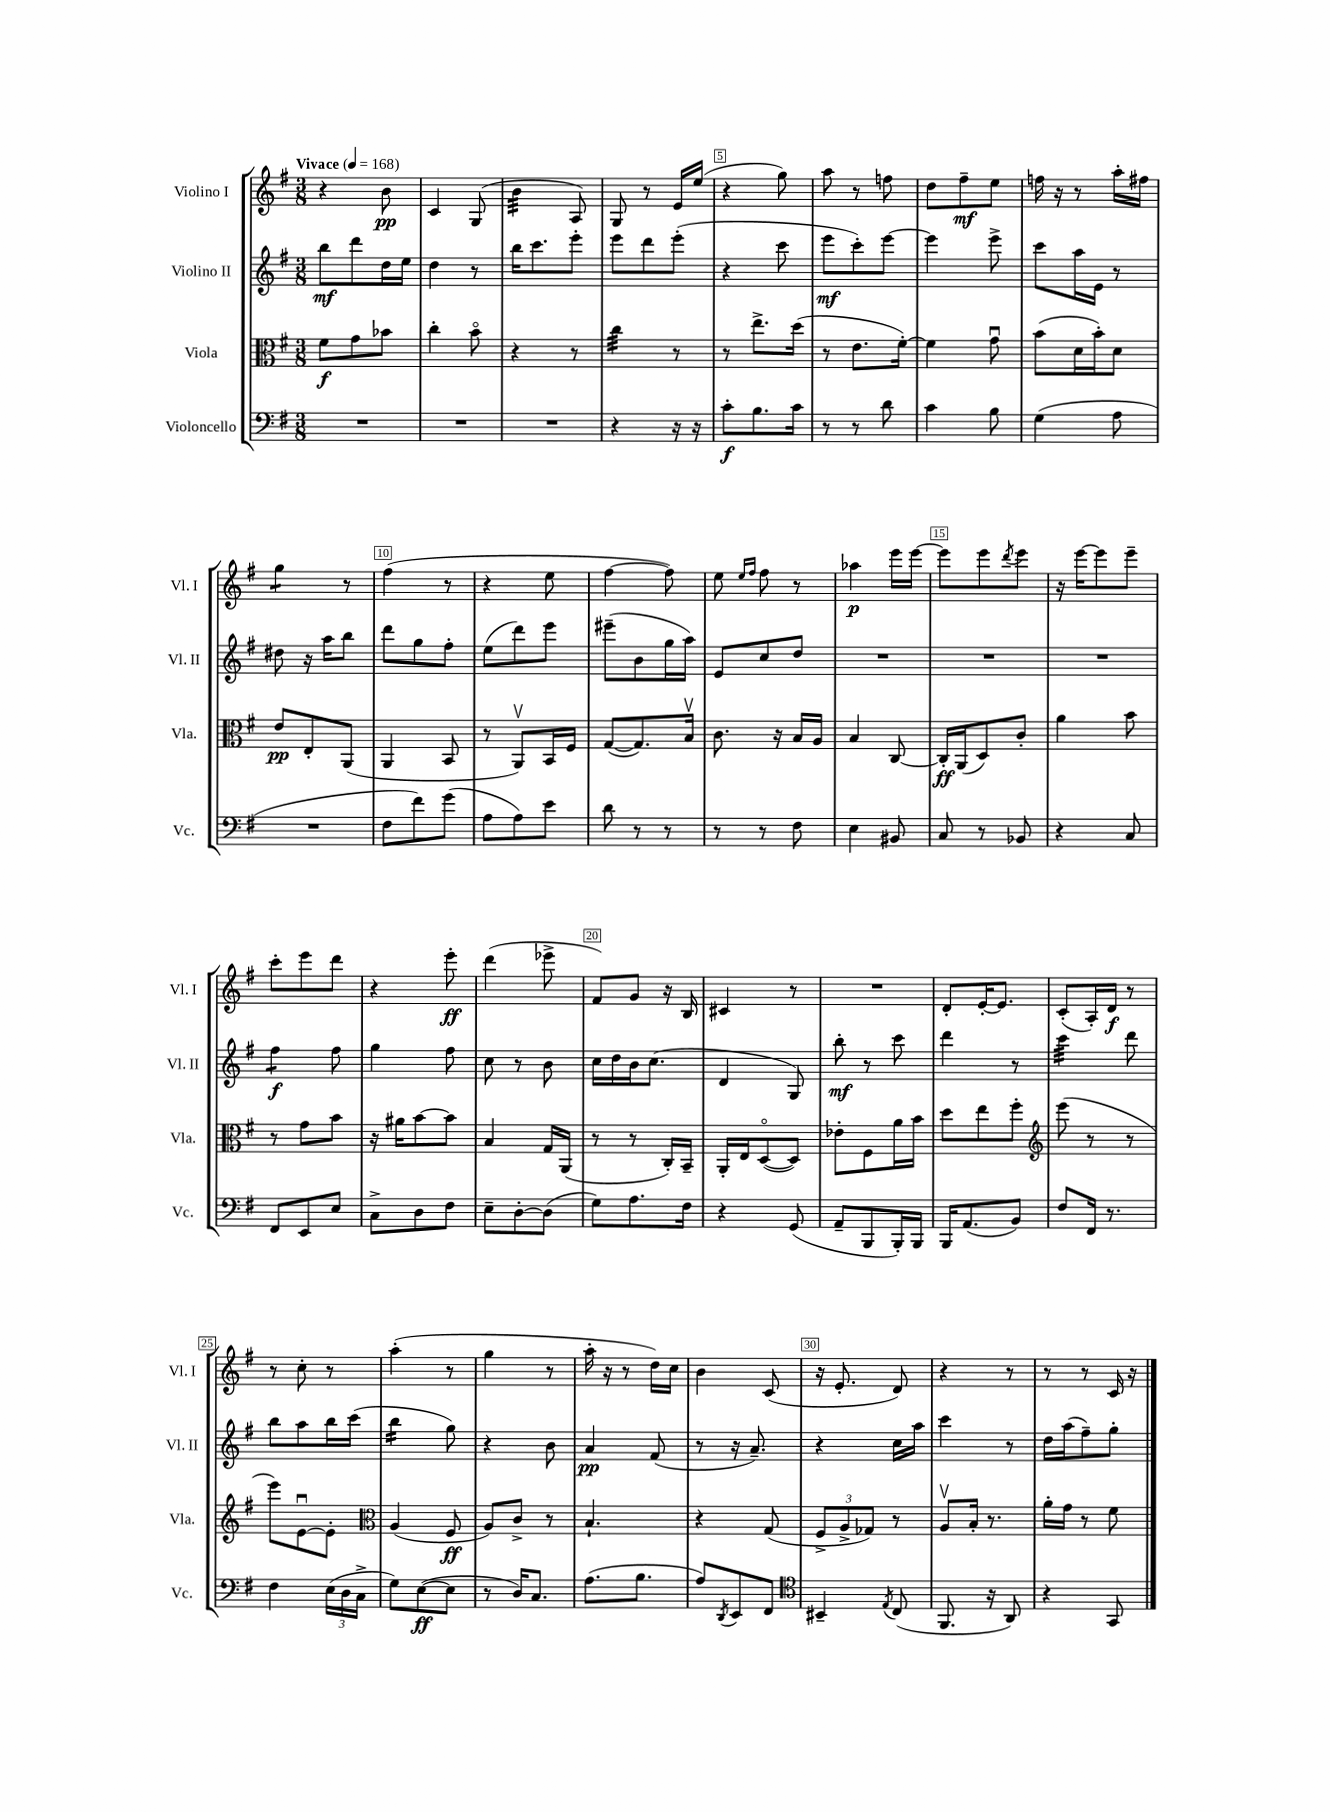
<<
\new StaffGroup <<
\new Staff = "s0" \with { instrumentName = "Violino I" shortInstrumentName = "Vl. I" } {
    \clef treble \key g \major \numericTimeSignature \time 3/8 \tempo "Vivace" 4 = 168
    r4 b'8\pp |
    c'4 g8( |
    b'4:32 a8) |
    g8 r8 e'16 e''16( |
    r4 g''8) |
    a''8 r8 f''8 |
    d''8 fis''8--\mf e''8 |
    f''16 r16 r8 a''16-. fis''16 |
    g''4:8 r8 |
    fis''4( r8 |
    r4 e''8 |
    fis''4~ fis''8) |
    e''8 \grace { e''16 fis''16 } fis''8 r8 |
    aes''4\p e'''16 e'''16~ |
    e'''8 e'''8 \acciaccatura { d'''8 } e'''8 |
    r16 e'''16~ e'''8 e'''8-- |
    c'''8-. e'''8 d'''8 |
    r4 e'''8-.\ff |
    d'''4( ees'''8-> |
    fis'8) g'8 r16 b16 |
    cis'4 r8 |
    R4. |
    d'8-. e'16~-. e'8. |
    c'8-.( a16-.) d'16\f r8 |
    r8 c''8-. r8 |
    a''4-.( r8 |
    g''4 r8 |
    a''16-. r16 r8 d''16) c''16 |
    b'4 c'8( |
    r16 e'8.-. d'8) |
    r4 r8 |
    r8 r8 c'16 r16 \bar "|." |
}
\new Staff = "s1" \with { instrumentName = "Violino II" shortInstrumentName = "Vl. II" } {
    \clef treble \key g \major \numericTimeSignature \time 3/8
    b''8\mf d'''8 d''16 e''16 |
    d''4 r8 |
    b''16 c'''8. e'''8-. |
    e'''8 d'''8 e'''8-.( |
    r4 c'''8 |
    e'''8\mf c'''8-.) e'''8~ |
    e'''4 e'''8-> |
    c'''8 a''16 e'16 r8 |
    dis''8 r16 a''16 b''8 |
    d'''8 g''8 fis''8-. |
    e''8( d'''8) e'''8 |
    eis'''8--( b'8 g''16 a''16) |
    e'8 c''8 d''8 |
    R4. |
    R4. |
    R4. |
    fis''4:8\f fis''8 |
    g''4 fis''8 |
    c''8 r8 b'8 |
    c''16 d''16 b'16 c''8.( |
    d'4 g8) |
    b''8-.\mf r8 c'''8 |
    d'''4 r8 |
    c'''4:32 d'''8 |
    b''8 a''8 b''16 c'''16( |
    b''4:16 g''8) |
    r4 b'8 |
    a'4\pp fis'8( |
    r8 r16 a'8.--) |
    r4 c''16 a''16 |
    c'''4 r8 |
    d''16 a''16( fis''8--) g''8-. \bar "|." |
}
\new Staff = "s2" \with { instrumentName = "Viola" shortInstrumentName = "Vla." } {
    \clef alto \key g \major \numericTimeSignature \time 3/8
    fis'8\f g'8 bes'8 |
    c''4-. b'8\flageolet |
    r4 r8 |
    c''4:32 r8 |
    r8 e''8.-> d''16( |
    r8 e'8. fis'16~-.) |
    fis'4 g'8\downbow |
    b'8( d'16 b'16-.) d'8 |
    e'8\pp e8-. a,8( |
    a,4 b,8 |
    r8 a,8\upbow) b,16 fis16 |
    g8~( g8.) b16\upbow |
    c'8. r16 b16 a16 |
    b4 c8~ |
    c16-.\ff a,16( d8) c'8-. |
    a'4 b'8 |
    r8 g'8 b'8 |
    r16 ais'16 b'8~ b'8 |
    b4 g16 a,16( |
    r8 r8 c16-.) b,16-- |
    a,16-. e16 d8~\flageolet( d8) |
    ees'8-. fis8 a'16 b'16 |
    d''8 e''8 fis''8-. |
    \clef treble e'''8( r8 r8 |
    e'''8) e'8~\downbow e'8-. |
    \clef alto a4( fis8\ff |
    a8) c'8-> r8 |
    b4.-! |
    r4 g8( |
    \tuplet 3/2 { fis8-> a8-> ges8) } r8 |
    a8\upbow b16-. r8. |
    a'16-. g'16 r8 fis'8 \bar "|." |
}
\new Staff = "s3" \with { instrumentName = "Violoncello" shortInstrumentName = "Vc." } {
    \clef bass \key g \major \numericTimeSignature \time 3/8
    R4. |
    R4. |
    R4. |
    r4 r16 r16 |
    c'8-.\f b8. c'16 |
    r8 r8 d'8 |
    c'4 b8 |
    g4( a8 |
    R4. |
    fis8 fis'8) g'8( |
    a8 a8) e'8 |
    d'8 r8 r8 |
    r8 r8 fis8 |
    e4 bis,8 |
    c8 r8 bes,8 |
    r4 c8 |
    fis,8 e,8 e8 |
    c8-> d8 fis8 |
    e8-- d8~-. d8( |
    g8) a8. fis16 |
    r4 g,8( |
    a,8-- b,,8 b,,16-.) b,,16 |
    b,,16 a,8.( b,8) |
    fis8 fis,16 r8. |
    fis4 \tuplet 3/2 { e16( d16 c16-> } |
    g8) e8~\ff( e8 |
    r8 d16) c8. |
    a8.( b8. |
    a8) \acciaccatura { d,8 } e,8 fis,8 |
    \clef tenor bis,4-- \acciaccatura { e8 } c8( |
    fis,8. r16 a,8) |
    r4 g,8 \bar "|." |
}
>>
>>
\layout { \context { \Score \override BarNumber.break-visibility = ##(#f #t #t) barNumberVisibility = #(every-nth-bar-number-visible 5) \override BarNumber.stencil = #(make-stencil-boxer 0.1 0.3 ly:text-interface::print) } }
